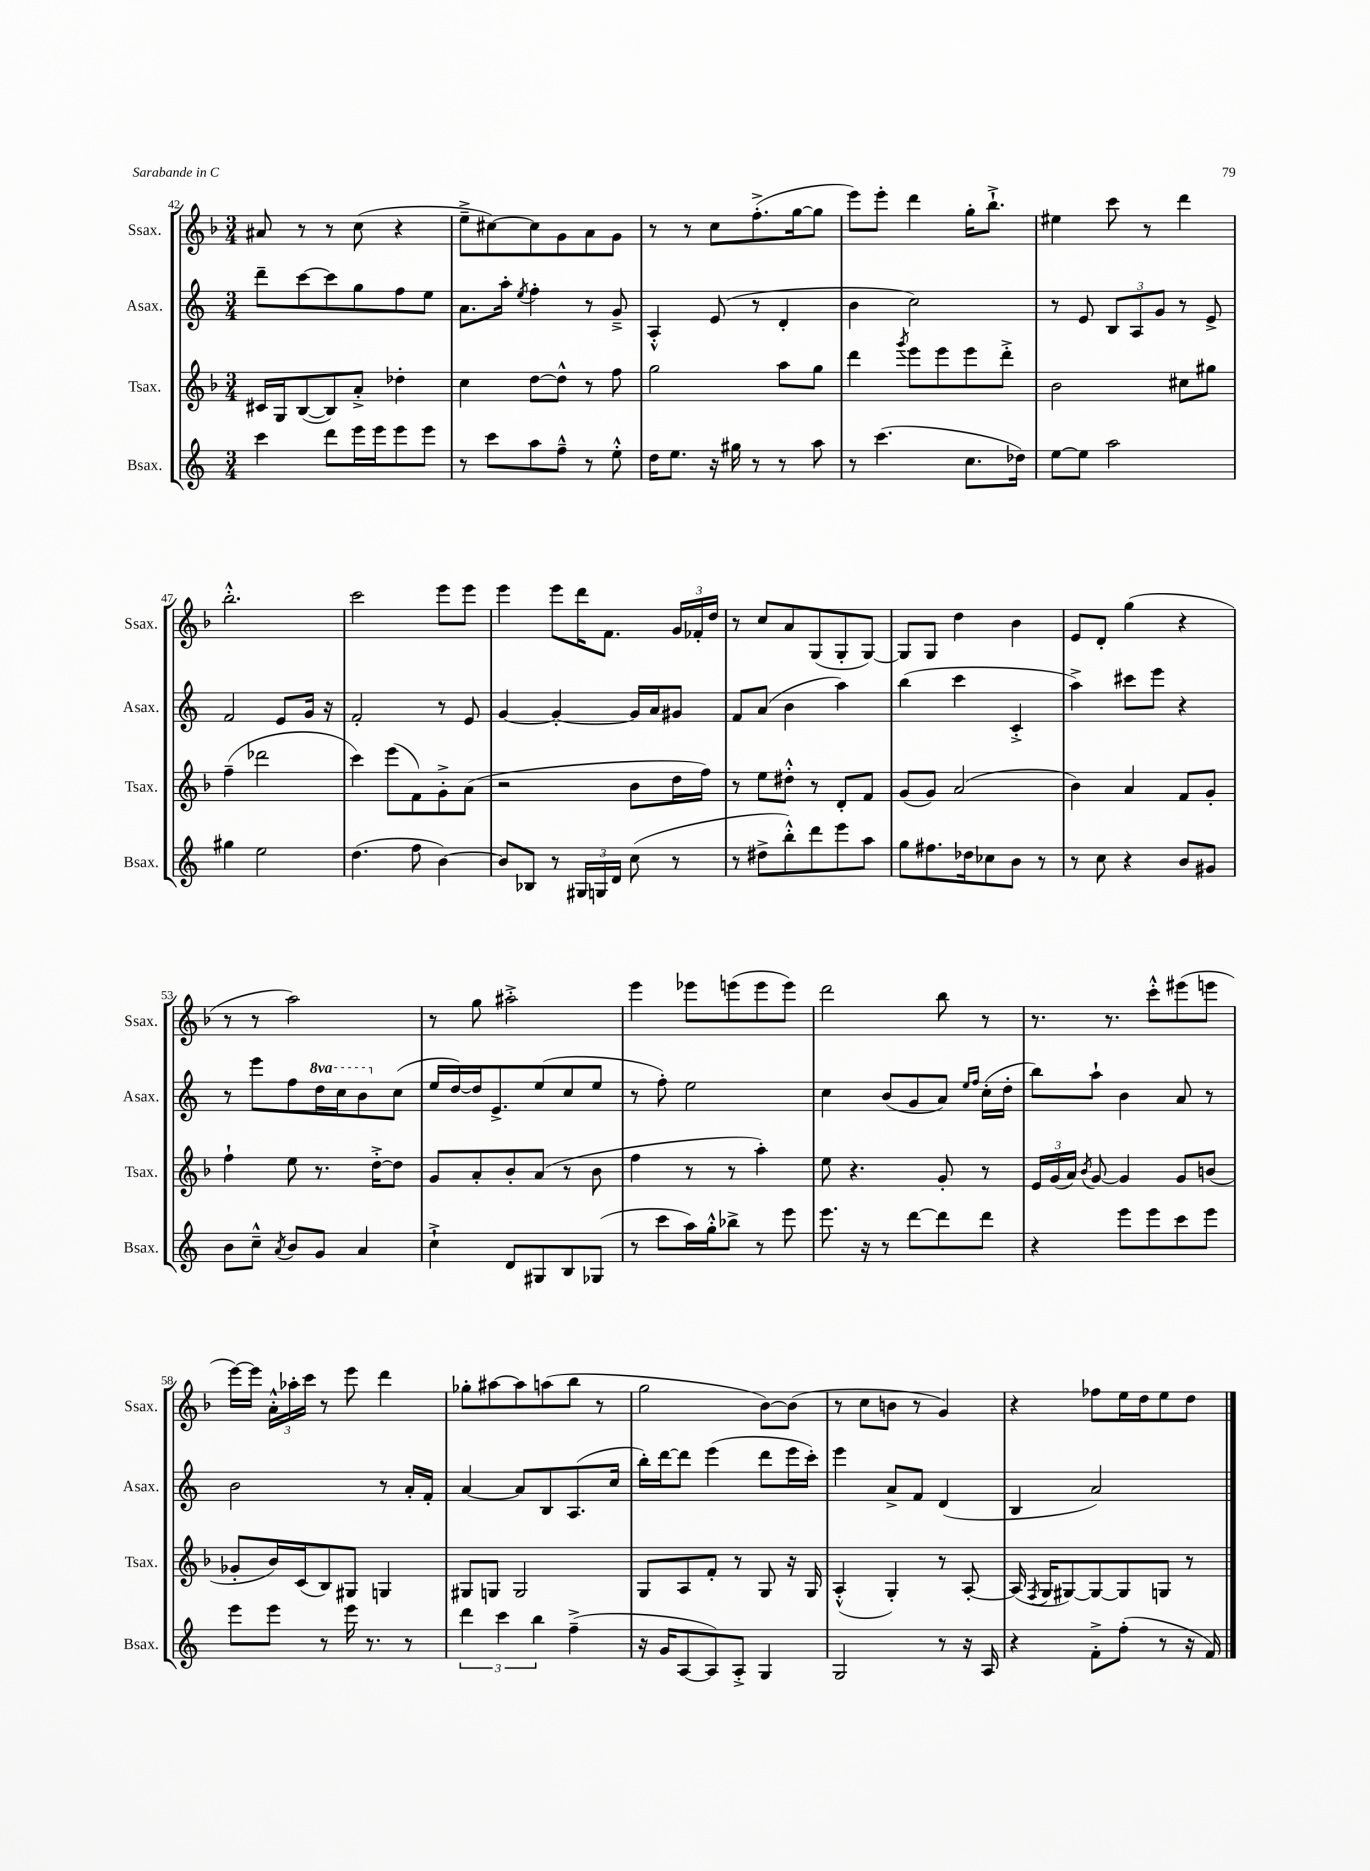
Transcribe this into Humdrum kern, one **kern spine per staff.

**kern	**kern	**kern	**kern
*staff4	*staff3	*staff2	*staff1
*clefG2	*clefG2	*clefG2	*clefG2
*k[]	*k[b-]	*k[]	*k[b-]
*M3/4	*M3/4	*M3/4	*M3/4
4ccc	16c#	8ddd~	8a#
.	16G	.	.
.	([8B-	[8ccc	8r
8ddd	8B-])	8ccc]	8r
16eee	8a'^	8gg	(8cc
16eee	.	.	.
8eee	4dd-'	8ff	4r
8eee	.	8ee	.
=	=	=	=
8r	4cc	8.a	8ee~^
8ccc	.	.	[8cc#)
.	.	16aa'	.
.	.	8qee	.
8aa	[8dd	4ff'	8cc#]
8ff~^^	8dd^^]	.	8g
8r	8r	8r	8a
8ee'^^	8ff	8g~^	8g
=	=	=	=
16dd	2gg	4A'^^	8r
8.ee	.	.	.
.	.	.	8r
16r	.	(8e	8cc
16gg#	.	.	.
8r	.	8r	(8.ff'^
8r	8aa	4d'	.
.	.	.	[16gg
8aa	8gg	.	8gg]
=	=	=	=
8r	4ddd	4b	8eee)
(4.ccc	.	.	8eee'
.	8qggg	.	.
.	8eee	2cc)	4ddd
.	8eee	.	.
8.cc	8eee	.	16gg'
.	.	.	8.bb-`^
.	8ddd'^	.	.
16dd-)	.	.	.
=	=	=	=
[8ee	2b-	8r	4ee#
8ee]	.	8e	.
2aa	.	12B	8ccc
.	.	12A	.
.	.	.	8r
.	.	12g	.
.	8cc#	8r	4ddd
.	8gg#	8e^	.
=	=	=	=
4gg#	(4ff~	2f	2.bb-'^^
2ee	2ddd-	.	.
.	.	8e	.
.	.	16g	.
.	.	16r	.
=	=	=	=
(4.dd	4ccc)	2f'	2ccc
.	(8eee	.	.
8ff	8f)	.	.
[4b)	8g'^	8r	8eee
.	(8a	8e	8eee
=	=	=	=
8b]	2r	[4g	4eee
8B-	.	.	.
8r	.	4g'_	8eee
24G#	.	.	16ddd
24G	.	.	.
.	.	.	8.f
24d	.	.	.
(8cc	8b-	16g]	.
.	.	16a	.
8r	16dd	8g#	24g
.	.	.	24f-'
.	16ff)	.	.
.	.	.	24dd
=	=	=	=
8r	8r	8f	8r
8dd#^	8ee	(8a	8cc
8bb'^^)	8dd#'^^	4b	8a
8ddd	8r	.	(8G
8eee	8d'	4aa)	8G'
8aa	8f	.	[8G)
=	=	=	=
8gg	(8g	(4bb	8G]
8.ff#	8g)	.	8G
.	(2a	4ccc	4dd
16dd-	.	.	.
8cc-	.	.	.
8b	.	4c'^	4b-
8r	.	.	.
=	=	=	=
8r	4b-)	4aa^)	8e
8cc	.	.	8d'
4r	4a	8ccc#	(4gg
.	.	8eee	.
8b	8f	4r	4r
8g#	8g'	.	.
=	=	=	=
8b	4ff`	8r	8r
8cc~^^	.	8eee	8r
8qa	.	.	.
8b	8ee	8ff	2aa)
8g	8.r	16ddd	.
.	.	16ccc	.
4a	.	8bb	.
.	[16dd'^	.	.
.	8dd]	(8cc	.
=	=	=	=
4cc`^	8g	16ee	8r
.	.	[16dd)	.
.	8a'	16dd]	8gg
.	.	8.e^	.
8d	8b-'	.	2aa#'^
8G#	(8a	(8ee	.
8B	8r	8cc	.
(8G-	8b-	8ee	.
=	=	=	=
8r	4ff	8r	4eee
8ccc	.	8ff')	.
16aa)	8r	2ee	8eee-
16gg'^^	.	.	.
8bb-^	8r	.	(8eee
8r	4aa')	.	8eee
8eee	.	.	8eee)
=	=	=	=
8.eee	8ee	4cc	2ddd
.	4.r	.	.
16r	.	.	.
8r	.	(8b	.
[8ddd	.	8g	.
8ddd]	8g'	8a)	8bb-
.	.	16qqee	.
.	.	16qqff	.
8ddd	8r	(16cc'	8r
.	.	16dd'	.
=	=	=	=
4r	24e	8bb)	8.r
.	(24g	.	.
.	24a)	.	.
.	8qb-	.	.
.	[8g	8aa`	.
.	.	.	8.r
8eee	4g]	4b	.
8eee	.	.	8ccc'^^
8ccc	8g	8a	(8eee#
8eee	(8b	8r	8eee
=	=	=	=
8eee	8g-'	2b	[16eee)
.	.	.	16eee]
8eee	16b-)	.	24a'^^
.	.	.	24aa-'
.	(16c	.	.
.	.	.	24ccc
8r	8B-)	.	8r
16eee	8G#	.	8eee
8.r	.	.	.
.	4G	8r	4ddd
8r	.	16a'	.
.	.	16f'	.
=	=	=	=
6ddd	8G#	[4a	8gg-'
.	8G	.	[8aa#
6ccc	.	.	.
.	2G	8a]	8aa#]
6bb	.	.	.
.	.	8B	(8aa
(4ff~^	.	(8.A	8bb-
.	.	.	8r
.	.	16cc	.
=	=	=	=
16r	8G	16bb')	2gg
16g	.	[16ddd	.
[8A	8A	8ddd]	.
8A])	8f'	(4eee	.
8A'^	8r	.	.
4G	8G	8ddd	[8b-)
.	16r	16eee	(8b-]
.	16G	16ccc')	.
=	=	=	=
2G	(4A'^^	4eee	8r
.	.	.	8cc
.	4G')	8a^	8b
.	.	8f	8r
8r	8r	(4d	4g)
16r	[8A'	.	.
16A	.	.	.
=	=	=	=
4r	(16A]	4B	4r
.	8qF	.	.
.	16G	.	.
.	[8G#)	.	.
8f'^	8G#_	2a)	8ff-
(8ff'	8G#]	.	16ee
.	.	.	16dd
8r	8G	.	8ee
16r	8r	.	8dd
16f)	.	.	.
==	==	==	==
*-	*-	*-	*-
